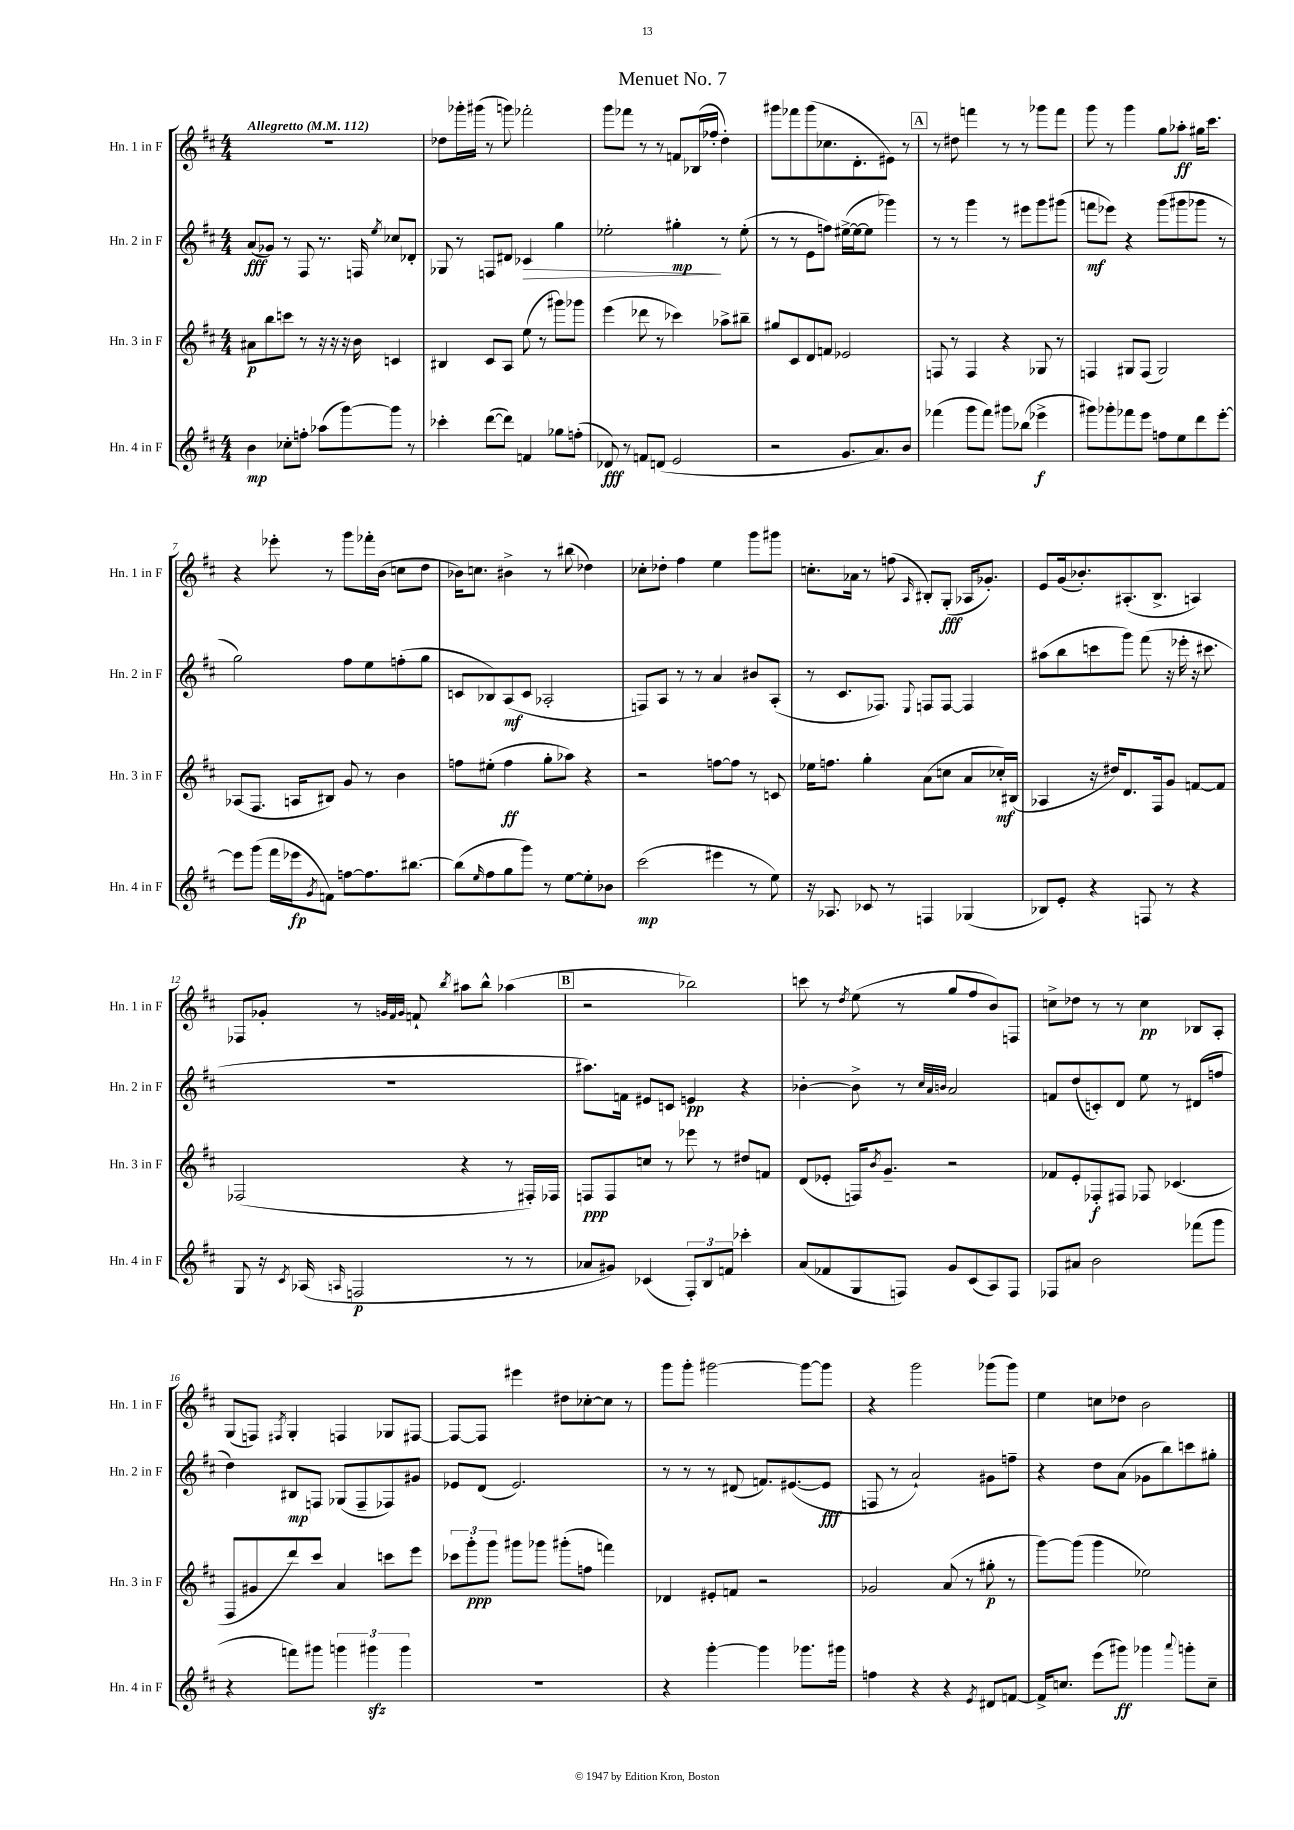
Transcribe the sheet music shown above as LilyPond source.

\header { title = "Menuet No. 7" }
<<
\new StaffGroup <<
\new Staff = "s0" \with { instrumentName = "Hn. 1 in F" shortInstrumentName = "Hn. 1 in F" } {
    \clef treble \key d \major \numericTimeSignature \time 4/4 \tempo "Allegretto" 4 = 112
    R1 |
    des''8 ges'''16-. gis'''16( r8 g'''8) fes'''2-. |
    g'''8 fes'''8 r8 r8 f'8 bes16( fes''16-. d''4-.) |
    gis'''8 fes'''8 gis'''8( ces''8. d'8.-. eis'8) r8 |
    \mark \markup { \box "A" } r8 dis''8 f'''4 r8 r8 ges'''8 f'''8 |
    g'''8 r8 g'''4 g''8 aes''8-.\ff gis''16 cis'''8. |
    r4 ees'''8-. r8 g'''8 fes'''16-. b'16( c''8 d''8 |
    bes'16) c''8. bis'4-> r8 bis''8( des''4) |
    ces''8-. des''8-. fis''4 e''4 g'''8 gis'''8 |
    c''8.-. aes'16 r8 f''8( \grace { a16 } bis8-.) g8-.\fff( aes16 ges'8.-.) |
    e'8 g'16( bes'8.-.) ais8.-.( b8.-> a4) |
    fes8 ges'8-. r8 \grace { g'32 fis'32 g'32 } f'8-! \acciaccatura { b''8 } ais''8 b''8-^ aes''4( |
    \mark \markup { \box "B" } r2 bes''2) |
    c'''8 r8 \acciaccatura { d''8 } e''8( r8 g''8 fis''8 b'8) f8 |
    c''8-> des''8 r8 r8 c''4\pp bes8 a8-. |
    g8( f8) \acciaccatura { fis8 } g4-. f4 ges8 fis8~ |
    fis8~ fis8 eis'''4 dis''8 ces''8~-. ces''8 r8 |
    g'''8 g'''8-. gis'''2~ gis'''8~ gis'''8 |
    r4 g'''2 ges'''8( ges'''8) |
    e''4 c''8 des''8 b'2 \bar "|." |
}
\new Staff = "s1" \with { instrumentName = "Hn. 2 in F" shortInstrumentName = "Hn. 2 in F" } {
    \clef treble \key d \major \numericTimeSignature \time 4/4
    a'8\fff( ges'8) r8 fis8 r8. f16 \acciaccatura { e''8 } ces''8 des'8-. |
    ges8 r8 f8 dis'8 ces'4\> g''4 |
    ees''2-. gis''4-.\mp\! r8 ees''8-.( |
    r8 r8 e'8 f''8) eis''16~->( eis''16~ eis''8 ges'''4) |
    \mark \markup { \box "A" } r8 r8 g'''4 r8 eis'''8 g'''8 gis'''8( |
    f'''8\mf ees'''8) r4 g'''8( gis'''8 ges'''8 r8 |
    g''2) fis''8 e''8 f''8-.( g''8 |
    c'8 bes8) a8\mf( c'8 aes2-. |
    f8) a8 r8 r8 a'4 bis'8 a8-.( |
    r8 cis'8. fes8.) \appoggiatura { e8 } f8 f8~ f4 |
    ais''8( b''8 c'''8 g'''8) fis'''8( r16 ees'''16-. r16 cis'''8. |
    R1 |
    \mark \markup { \box "B" } ais''8.) f'16 eis'8 c'8 e'4\pp r4 |
    bes'4~-. bes'8-> r8 \grace { cis''32 a'32 b'32 } a'2 |
    f'8 d''8( c'8-.) d'8 e''8 r8 dis'8( f''8 |
    d''4) bis8\mp f8 ges8( f8-- fes8) gis'8 |
    ees'8 d'8( ees'2.) |
    r8 r8 r8 dis'8( f'8.) eis'8.~( eis'8\fff |
    f8 r8 a'2-!) gis'8 f''8-- |
    r4 d''8 a'8( ges'8 b''8) c'''8 gis''8-. \bar "|." |
}
\new Staff = "s2" \with { instrumentName = "Hn. 3 in F" shortInstrumentName = "Hn. 3 in F" } {
    \clef treble \key d \major \numericTimeSignature \time 4/4
    ais'8\p b''8 c'''8 r8 r16 r16 r16 b'16 c'4 |
    bis4 cis'8 a8 e''8( r8 gis'''8) ges'''8 |
    e'''4( des'''8 r8 ces'''4) aes''8-> bis''8-- |
    gis''8 cis'8 d'8 f'8 ees'2 |
    \mark \markup { \box "A" } f8 r8 f4 r4 ges8 r8 |
    f4 gis8 f8( gis2) |
    aes8( fis8. a16 bis8) g'8 r8 b'4 |
    f''8 eis''8-.( f''4\ff g''8-. aes''8) r4 |
    r2 f''8~ f''8 r8 c'8 |
    ees''16 f''8. g''4-. a'8( c''8 a'8 ces''16-.\mf) bis16( |
    aes4 r16 dis''16) d'8. fis16 g'8 f'8~ f'8 |
    fes2( r4 r8 fis16-.) fes16 |
    \mark \markup { \box "B" } f8\ppp f8 c''8 r8 ees'''8 r8 dis''8 f'8 |
    d'8( ees'8-. f16) \acciaccatura { b'8 } g'8.-- r2 |
    fes'8 e'8-. fes8-.\f fis8 fes8 ces'4.( |
    fis8 gis'8 d'''8) cis'''8 a'4 c'''8 e'''8 |
    \tuplet 3/2 { ces'''8 g'''8-.\ppp g'''8 } gis'''8 ges'''8 gis'''8-.( f''8 f'''4) |
    des'4 eis'8-. f'8 r2 |
    ges'2 a'8( r8 gis''8-.\p r8 |
    g'''8~) g'''8( g'''4 ees''2) \bar "|." |
}
\new Staff = "s3" \with { instrumentName = "Hn. 4 in F" shortInstrumentName = "Hn. 4 in F" } {
    \clef treble \key d \major \numericTimeSignature \time 4/4
    b'4\mp ces''8-. f''8-. aes''8( g'''8~) g'''8 r8 |
    ces'''4-. d'''8~( d'''8) f'4 ges''8 f''8-.( |
    des'8\fff) r8 f'8 d'8( e'2 |
    r2 g'8. a'8.) b'8 |
    \mark \markup { \box "A" } fes'''4( g'''8 fes'''8) gis'''8 bes''8( ees'''4->\f |
    gis'''8) ges'''8-. fes'''8 e'''8 f''8 e''8 d'''8 e'''8~-. |
    e'''8 g'''8( fis'''16 ees'''16\fp \acciaccatura { g'8 } f'8) f''8~ f''8. bis''8.~ |
    bis''8( \grace { e''16 } fis''8 g''8 g'''8) r8 e''8~ e''8-. bes'8 |
    cis'''2\mp( eis'''4 r8 e''8) |
    r16 aes8. ces'8 r8 f4 ges4( |
    bes8) e'8-. r4 f8 r8 r4 |
    g8 r16 \acciaccatura { cis'8 } aes16( \grace { a16 } f2\p r8 r8 |
    \mark \markup { \box "B" } aes'8 gis'8) ces'4( \tuplet 3/2 { fis8-.) b8 f'8 } ces'''4-. |
    a'8( fes'8 g8 f8) g'8 cis'8( a8) f8 |
    fes8 ais'8 b'2 fes'''8( g'''8 |
    r4 f'''8) gis'''8 \tuplet 3/2 { g'''4 gis'''4\sfz gis'''4 } |
    R1 |
    r4 g'''4~-. g'''4 ges'''8. gis'''16 |
    f''4 r4 r4 \acciaccatura { e'8 } dis'8 f'8~ |
    f'16-> c''8. e'''8( gis'''8\ff) ges'''4 \appoggiatura { a'''8 } g'''8-. c''8-- \bar "|." |
}
>>
>>
